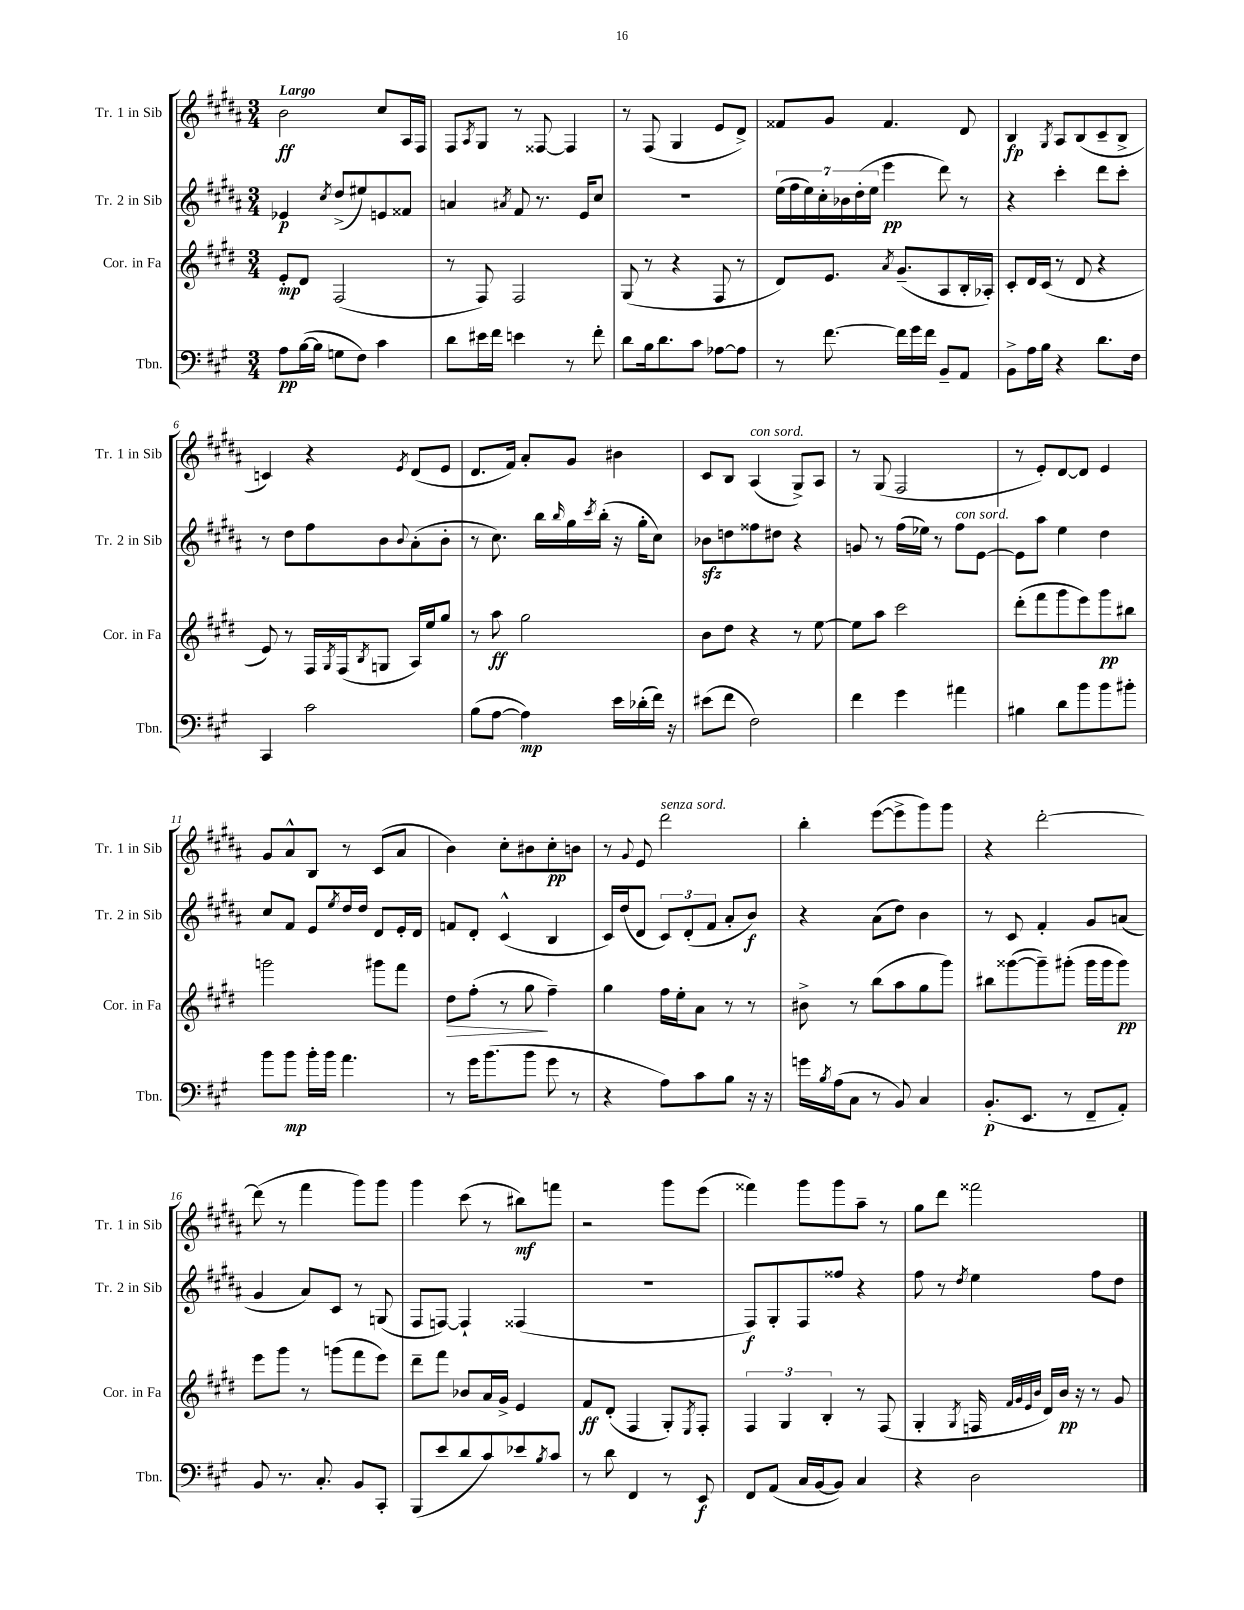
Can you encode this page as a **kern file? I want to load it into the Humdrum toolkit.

**kern	**kern	**kern	**kern
*staff4	*staff3	*staff2	*staff1
*clefF4	*clefG2	*clefG2	*clefG2
*k[f#c#g#]	*k[f#c#g#d#]	*k[f#c#g#d#a#]	*k[f#c#g#d#a#]
*M3/4	*M3/4	*M3/4	*M3/4
8A	8e'	4e-	2b
([16B	8d#	.	.
16B]	.	.	.
.	.	8qcc#	.
8G	(2F#	(8dd#^	.
8F#)	.	8ee#)	.
4c#	.	8e	8cc#
.	.	8f##	16A#
.	.	.	16F#
=	=	=	=
8d	8r	4a	8F#
.	.	.	8qA#
16e#	8F#)	.	8G#
16f#	.	.	.
.	.	8qa#	.
4e	2F#	8f#	8r
.	.	8.r	[8F##
8r	.	.	4F##]
.	.	16e	.
8f#'	.	8cc#	.
=	=	=	=
8d	(8G#	2.r	8r
16B	8r	.	(8F#
8.d	.	.	.
.	4r	.	4G#
8c#	.	.	.
[8A-	8F#	.	8e
8A-]	8r	.	8d#^)
=	=	=	=
8r	8d#)	(28ee	8f##
.	.	28ff#	.
.	.	28ee)	.
.	.	28cc#'	.
[8.f#	8.e	.	8g#
.	.	28b-	.
.	.	(28dd#'	.
.	.	28ee	.
.	.	4eee	4.f##
.	8qa	.	.
16f#]	(8.g#~	.	.
16g#	.	.	.
16f#	.	.	.
8BB~	8A	8ddd#)	.
8AA	16B'	8r	8d#
.	16A-')	.	.
=	=	=	=
8BB^	8c#'	4r	4B
16A	16d#	.	.
16B	(16c#	.	.
.	.	.	8qG#
4r	8r	4ccc#'	8A#
.	8d#	.	(8B
8.d	4r	8ddd#	8c#~
.	.	8ccc#'	8B^
16F#	.	.	.
=	=	=	=
4CC#	8e)	8r	4c)
.	8r	8dd#	.
2c#	16F#	8ff#	4r
.	8qG#	.	.
.	(16F#	.	.
.	8qB	.	.
.	8G	8b	.
.	.	8qqb	8qe
.	16A)	(8a#'	(8d#
.	16ee	.	.
.	8gg#	8b'	8e
=	=	=	=
(8B	8r	8r	8.d#
[8A	8aa	8.cc#)	.
.	.	.	16f#)
4A])	2gg#	.	8a#'
.	.	16bb	.
.	.	16qqbb	.
.	.	16gg#	8g#
.	.	8qccc#	.
.	.	(16bb'	.
16e	.	16r	4b#
(16d-'	.	16gg#'	.
16f#)	.	8cc#)	.
16r	.	.	.
=	=	=	=
(8e#	8b	8b-	8c#
8f#	8dd#	8dd	8B
2F#)	4r	8ff##	(4A#
.	.	8dd#	.
.	8r	4r	8G#^)
.	[8ee	.	8A#
=	=	=	=
4f#	8ee]	8g	8r
.	8aa	8r	(8G#
4g#	2ccc#	(16ff#	2F#
.	.	16ee-)	.
.	.	8r	.
4a#	.	8ff#	.
.	.	[8e	.
=	=	=	=
4B#	(8ddd#'	8e]	8r
.	8fff#	8aa#	8e')
8d	8ggg#	4ee	[8d#
8b	8eee)	.	8d#]
8b	8ggg#	4dd#	4e
8b#'	8bb#	.	.
=	=	=	=
8b	2ggg	8cc#	8g#
8b	.	8f#	8a#^^
16b'	.	8e	8B
16b	.	.	.
.	.	8qee	.
4.a	.	16dd#	8r
.	.	16dd#	.
.	8ggg#	8d#	(8c#
.	8fff#	16e'	8a#
.	.	16d#	.
=	=	=	=
8r	8dd#	8f	4b)
16g#	(8ff#'	8d#'	.
(8.b	.	.	.
.	8r	(4c#^^	8cc#'
8b	8gg#	.	8b#
8g#	4ff#~)	4B	8cc#'
8r	.	.	8b
=	=	=	=
4r	4gg#	16c#)	8r
.	.	(16dd#	.
.	.	.	8qqg#
.	.	8d#	8e
8A)	16ff#	12c#)	2ddd#
.	16ee'	.	.
.	.	(12d#'	.
8c#	8a	.	.
.	.	12f#	.
8B	8r	8a#'	.
16r	8r	8b)	.
16r	.	.	.
=	=	=	=
16g	8b#^	4r	4bb'
8qB	.	.	.
(16A	.	.	.
8C#	8r	.	.
8r	(8bb	(8a#	([8eee
8BB)	8aa	8dd#)	8eee^]
4C#	8gg#	4b	8ggg#)
.	8ggg#)	.	8ggg#
=	=	=	=
(8.BB'	8bb#	8r	4r
.	([8ggg##	8c#	.
8.EE	.	.	.
.	8ggg##~])	4f#'	[2ddd#'
8r	(8ggg#'	.	.
8FF#~	16ggg#	8g#	.
.	16ggg#	.	.
8AA')	8ggg#)	(8a	.
=	=	=	=
8BB	8eee	4g#	(8ddd#]
8.r	8ggg#	.	8r
.	8r	8a#)	4fff#
8.C#'	.	.	.
.	(8ggg	8c#	.
8BB	8fff#	8r	8ggg#)
8CC#'	8eee)	(8G	8ggg#
=	=	=	=
(8BBB	8ddd#~	8F#	4ggg#
8e	8fff#	[8F)	.
8d	8b-	4F`]	(8ccc#
8c#)	16a	.	8r
.	16g#^	.	.
8e-	4e	(4F##	8bb#)
8qB	.	.	.
8c#	.	.	8fff
=	=	=	=
8r	8f#	2.r	2r
8d	(8d#'	.	.
4FF#	4F#	.	.
8r	8G#')	.	8ggg#
.	8qE	.	.
8EE	8F#'	.	(8eee
=	=	=	=
8FF#	6F#	8F#)	4fff##)
(8AA	.	8G#'	.
.	6G#	.	.
16C#	.	8F#	8ggg#
[16BB	.	.	.
.	6B'	.	.
8BB])	.	8ff##	8ggg#
4C#	8r	4r	8aa#~
.	(8F#	.	8r
=	=	=	=
4r	4G#'	8ff#	8gg#
.	.	8r	8ddd#
.	8qG#	8qdd#	.
2D	16F	4ee	2fff##
.	32qqf#	.	.
.	32qqg#	.	.
.	32qqe	.	.
.	32qqb	.	.
.	16d#)	.	.
.	16b	.	.
.	16r	.	.
.	8r	8ff#	.
.	8g#	8dd#	.
==	==	==	==
*-	*-	*-	*-
